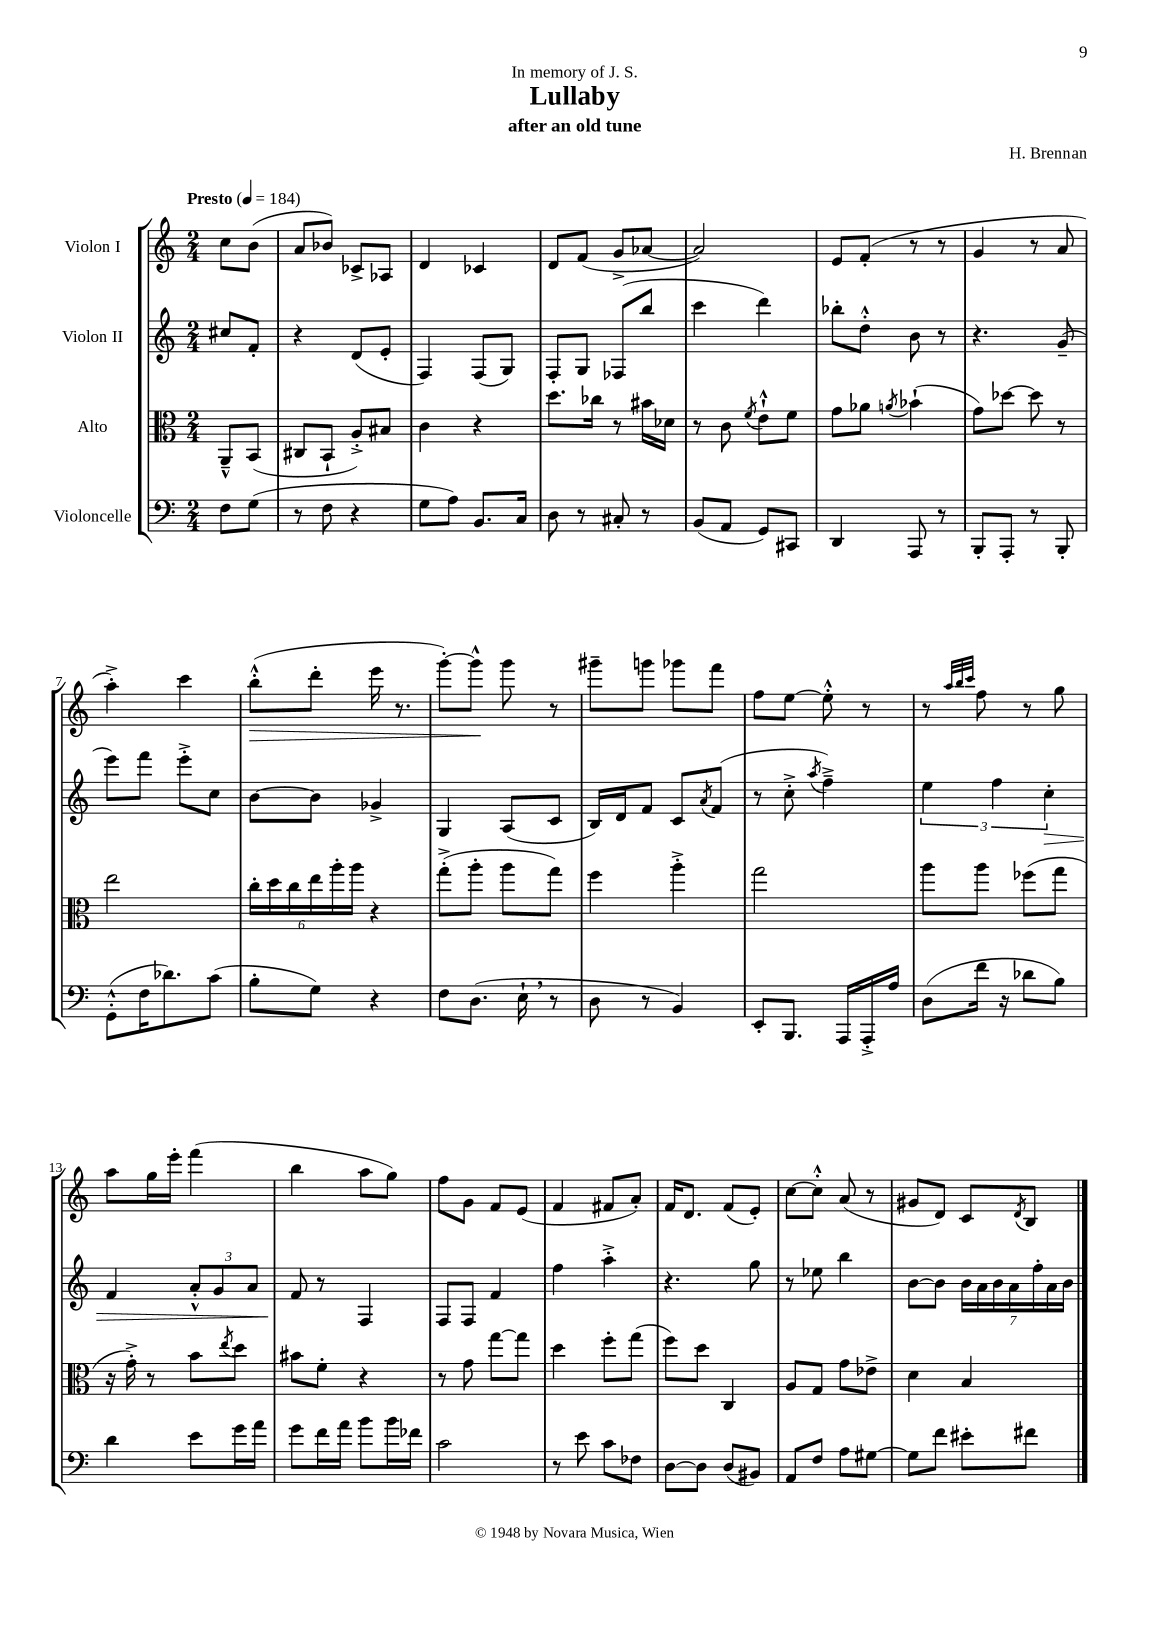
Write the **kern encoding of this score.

**kern	**kern	**kern	**kern
*staff4	*staff3	*staff2	*staff1
*clefF4	*clefC3	*clefG2	*clefG2
*k[]	*k[]	*k[]	*k[]
*M2/4	*M2/4	*M2/4	*M2/4
*MM184	*MM184	*MM184	*MM184
8F	8AA~^^	8cc#	8cc
(8G	(8BB	8f'	(8b
=	=	=	=
8r	8C#	4r	8a
8F	8BB`	.	8b-)
4r	8A'^)	(8d	8c-^
.	8B#	8e'	8A-
=	=	=	=
8G	4c	4F)	4d
8A)	.	.	.
8.BB	4r	(8F	4c-
.	.	8G)	.
16C	.	.	.
=	=	=	=
8D	8.dd	8F'	8d
8r	.	8G	(8f
.	16cc-	.	.
8C#'	8r	(8F-	8g^
8r	16b#	8bb	[8a-
.	16d-	.	.
=	=	=	=
(8BB	8r	4ccc	2a-])
8AA	8c	.	.
.	8qf	.	.
8GG)	8e`^^	4ddd)	.
8CC#	8f	.	.
=	=	=	=
4DD	8g	8bb-'	8e
.	8a-	8dd'^^	(8f'
.	8qa	.	.
8AAA	(4b-`	8b	8r
8r	.	8r	8r
=	=	=	=
8BBB'	8g)	4.r	4g
8AAA'	[8dd-	.	.
8r	8dd-]	.	8r
8BBB'	8r	(8g~	8a
=	=	=	=
(8GG'^^	2ee	8eee)	4aa'^)
16F	.	8fff	.
8.d-)	.	.	.
.	.	8eee'^	4ccc
(8c	.	8cc	.
=	=	=	=
8B'	24cc'	[8b	(8bb'^^
.	24dd	.	.
.	24cc	.	.
8G)	24ee	8b]	8ddd'
.	24aa'	.	.
.	24aa	.	.
4r	4r	4g-^	16eee
.	.	.	8.r
=	=	=	=
8F	(8gg'^	4G	[8ggg')
(8.D	8aa'	.	8ggg^^]
.	8aa	(8A	8ggg
16E`	.	.	.
8r	8gg)	8c	8r
=	=	=	=
8D	4ff	16B)	8ggg#~
.	.	16d	.
8r	.	8f	8ggg
4BB)	4aa'^	8c	8ggg-
.	.	8qa	.
.	.	(8f	8fff
=	=	=	=
8EE'	2gg	8r	8ff
8.BBB	.	8cc'^	[8ee
.	.	8qaa	.
.	.	4ff~^)	8ee'^^]
16AAA	.	.	.
16AAA'^	.	.	8r
16A	.	.	.
=	=	=	=
(8D	8aa	6ee	8r
.	.	.	32qqaa
.	.	.	32qqbb
.	.	.	32qqccc
16f	8aa	.	8ff
.	.	6ff	.
16r	.	.	.
8d-	(8ff-	.	8r
.	.	6cc'	.
8B)	8gg	.	8gg
=	=	=	=
4d	16r	4f	8aa
.	16g'^)	.	.
.	8r	.	16gg
.	.	.	16eee'
8e	8b	12a'^^	(4fff
.	.	12g	.
.	8qee	.	.
16g	8dd	.	.
.	.	12a	.
16a	.	.	.
=	=	=	=
8g	8b#	8f	4bb
16f	8f'	8r	.
16a	.	.	.
8b	4r	4F	8aa
16b	.	.	8gg)
16f-	.	.	.
=	=	=	=
2c	8r	8F	8ff
.	8g	8F	8g
.	[8gg	4f	8f
.	8gg]	.	(8e
=	=	=	=
8r	4dd	4ff	4f
8e	.	.	.
8c	8ff'	4aa'^	8f#
8F-	(8gg	.	8a')
=	=	=	=
[8D	8ff)	4.r	16f
.	.	.	8.d
8D]	8dd	.	.
(8D	4C	.	(8f
8BB#)	.	8gg	8e')
=	=	=	=
8AA	8A	8r	[8cc
8F	8G	8ee-	8cc'^^]
8A	8g	4bb	(8a
[8G#	8e-^	.	8r
=	=	=	=
8G#]	4d	[8b	8g#
8f	.	8b]	8d)
8e#'	4B	28b	8c
.	.	28a	.
.	.	28b	.
.	.	28a	.
.	.	.	8qd
8f#	.	.	8B
.	.	28ff'	.
.	.	28a	.
.	.	28b	.
==	==	==	==
*-	*-	*-	*-
